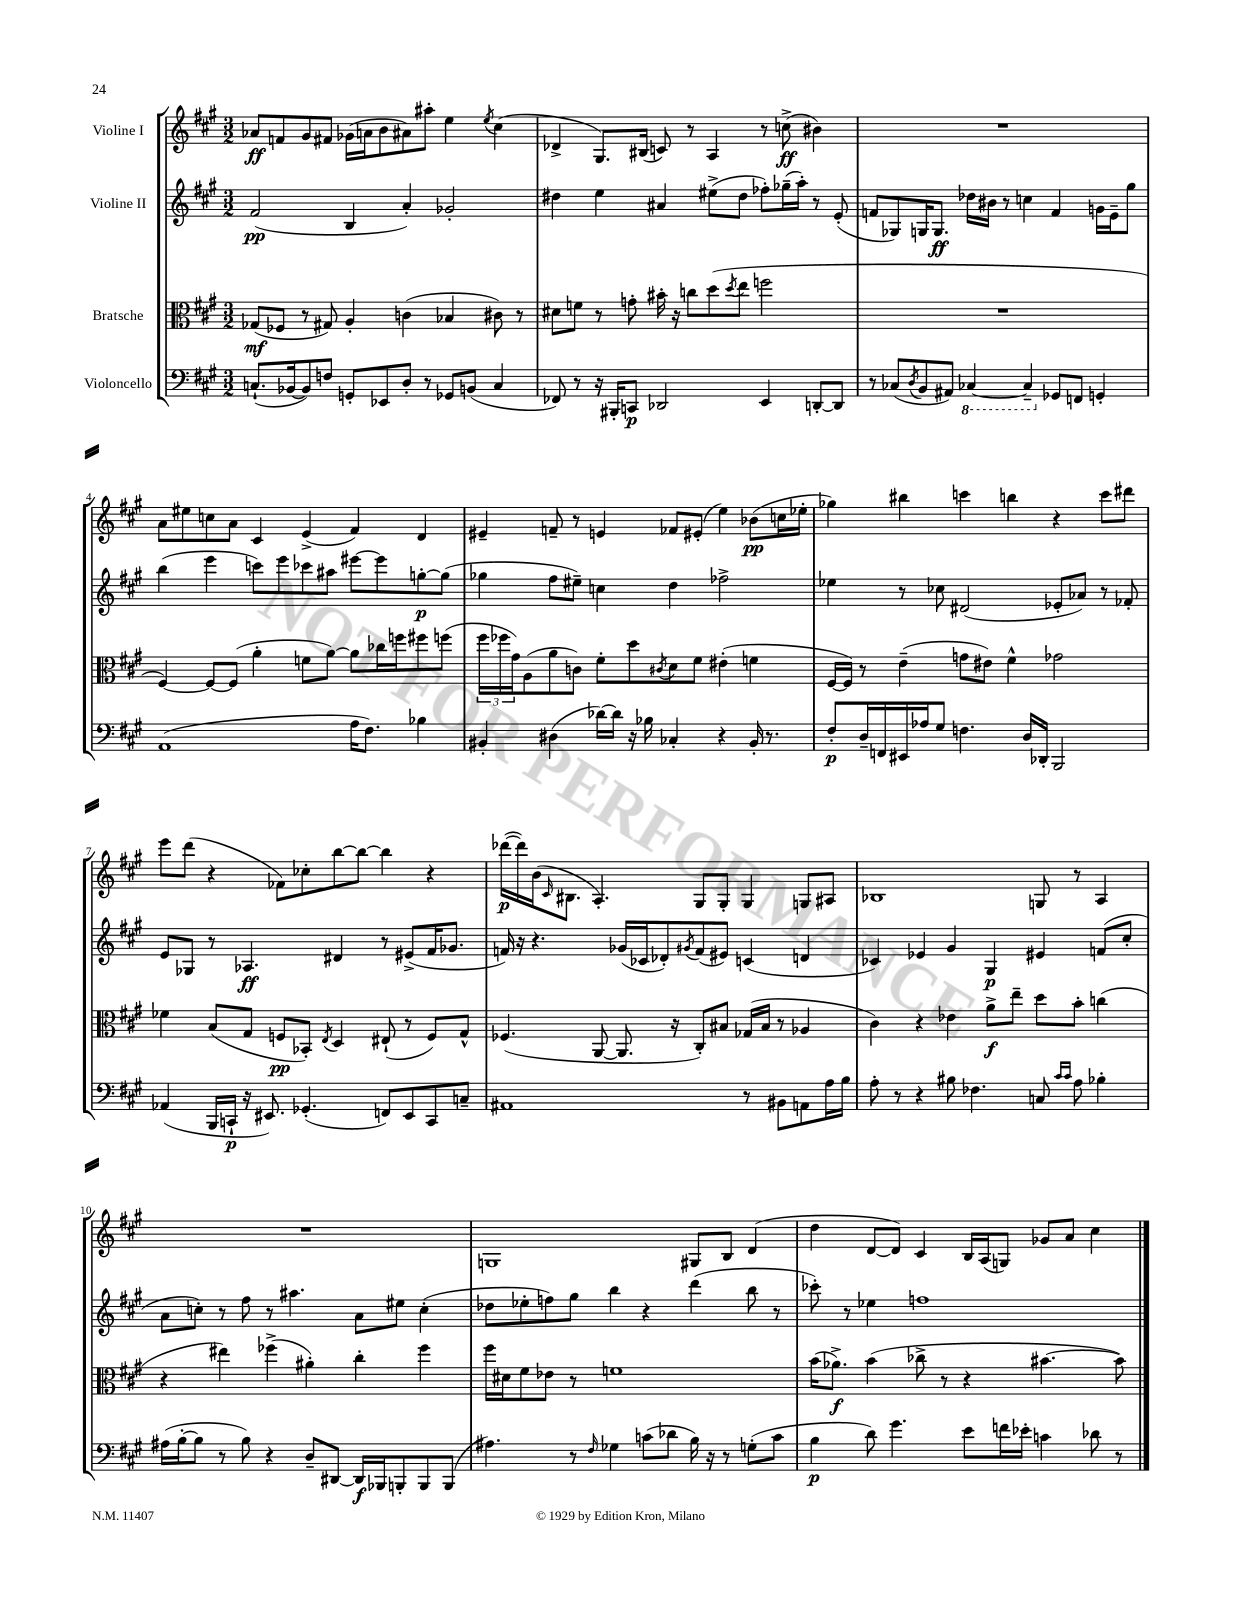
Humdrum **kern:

**kern	**kern	**kern	**kern
*staff4	*staff3	*staff2	*staff1
*clefF4	*clefC3	*clefG2	*clefG2
*k[f#c#g#]	*k[f#c#g#]	*k[f#c#g#]	*k[f#c#g#]
*M3/2	*M3/2	*M3/2	*M3/2
(8.C`	(8G-	(2f#	8a-
.	8F-	.	8f
[16BB-	.	.	.
8BB-])	8r	.	8g#
8F	8G#)	.	8f#
8GG'	4A'	4B	(16g-
.	.	.	16a
8EE-	.	.	8b
8D'	(4c	4a')	8a#)
8r	.	.	8aa#'
8GG-	4B-	2g-'	4ee
(8BB	.	.	.
.	.	.	8qee
4C	8c#)	.	(4cc#
.	8r	.	.
=	=	=	=
8FF-)	8d#	4dd#	4d-^
8r	8f	.	.
16r	8r	4ee	8.G#)
16BBB#'	.	.	.
8CC	8g'	.	.
.	.	.	(16B#
2DD-	16b#'	4a#	8c)
.	16r	.	.
.	8cc	.	8r
.	(8dd	(8ee#^	4A
.	8qdd	.	.
.	8ee	8dd#	.
4EE	2ff	8ff-')	8r
.	.	(16gg-~	(8cc^
.	.	16aa')	.
[8DD'	.	8r	4b#)
8DD]	.	(8e'	.
=	=	=	=
8r	1.r	8f	1.r
(8C-	.	8G-)	.
8qD	.	.	.
8BB	.	16G	.
.	.	8.G	.
8AA#)	.	.	.
[4CC-	.	16dd-	.
.	.	16b#	.
.	.	8r	.
4CC-~]	.	4cc	.
8GG-	.	4f	.
8FF	.	.	.
4GG'	.	16g	.
.	.	16e~	.
.	.	8gg#	.
=	=	=	=
(1AA	[4F#)	(4bb	8a
.	.	.	8ee#
.	8F#_	4eee	8cc
.	(8F#]	.	8a
.	4a'	8ccc)	4c#
.	.	8eee	.
.	8f	8ccc-	(4e^
.	[8a)	8aa#	.
16A	8a]	[8eee#	4f#)
8.F#)	.	.	.
.	16cc-	8eee#]	.
.	16ff	.	.
4B-	8ff#	[8gg'	4d
.	(8ff	(8gg]	.
=	=	=	=
4BB#'	24ff#	4gg-	4e#~
.	24ff-	.	.
.	24g#)	.	.
.	(8A	.	.
(4D#	8a	8ff#	8f~
.	8c)	8ee#~)	8r
[16d-)	8f#'	4cc	4e
16d-]	.	.	.
16r	8dd	.	.
16B-	.	.	.
.	8qc#	.	.
4C-'	8d	4dd	8f-
.	8f#	.	(8e#'
4r	(4e#'	2ff-^	4ee)
16BB#'	4f	.	(8b-
8.r	.	.	.
.	.	.	16cc
.	.	.	16ee-'
=	=	=	=
8F#'	[16F#	4ee-	4gg-)
.	16F#])	.	.
16D~	8r	.	.
16FF	.	.	.
16EE#	(4e~	8r	4bb#
16A-	.	.	.
8G#	.	8cc-	.
4.F	8g	(2d#	4ccc
.	8e#)	.	.
.	4f#^^	.	4bb
16D	.	.	.
16DD-'	.	.	.
2BBB	2g-	8e-'	4r
.	.	8a-)	.
.	.	8r	8ccc
.	.	8f-'	8ddd#
=	=	=	=
(4AA-	4f-	8e	8eee
.	.	8G-	(8ddd
16BBB	(8B	8r	4r
16CC`	.	.	.
16r	8G#	4.A-	.
8.EE#)	.	.	.
.	8F	.	8f-)
(4.GG-'	8BB-')	.	8cc-'
.	8qE	.	.
.	4D	4d#	[8bb
.	.	.	8bb_
8FF)	(8E#`	8r	4bb]
8EE#	8r	(8e#^	.
8CC	8F)	16f#	4r
.	.	8.g-	.
8C~	8G#^^	.	.
=	=	=	=
1AA#	(4.F-	16f)	([16ddd-
.	.	16r	16ddd-])
.	.	4.r	(16b
.	.	.	16qqc#
.	.	.	8.B#
.	[8AA	.	4.A')
.	8.AA]	(16g-	.
.	.	16c-	.
.	.	8d-')	.
.	16r	.	.
.	.	8qg#	.
.	8C#')	(8f	8G#
.	8B#	8e#)	8G#'
8r	(16G-	(4c	4G#
.	16B#	.	.
8BB#	8r	.	.
8AA	4A-	4d	8G
16A	.	.	8A#
16B	.	.	.
=	=	=	=
8A'	4c#)	4c-)	1B-
8r	.	.	.
4r	4r	4e-	.
8B#	4e-	4g#	.
4.F-	.	.	.
.	8a^	4G#	.
.	8ee~	.	.
8C	8dd	4e#	8G
16qqc#	.	.	.
16qqc#	.	.	.
8A	8b'	.	8r
4B-'	(4cc	(8f	4A
.	.	8cc#'	.
=	=	=	=
(16A#	4r	8a	1.r
[16B'	.	.	.
8B]	.	8cc')	.
8r	4ee#)	8r	.
8B)	.	8ff#	.
4r	(4ff-^	8r	.
.	.	4.aa#	.
8D~	4a#')	.	.
[8DD#	.	.	.
16DD#]	4cc#'	8a	.
16BBB-	.	.	.
8BBB'	.	8ee#	.
8BBB	4ff-	(4cc'	.
(8BBB	.	.	.
=	=	=	=
4.A#)	16ff#	8dd-	1G
.	16d#	.	.
.	8f#	8ee-'	.
.	8e-	8ff)	.
8r	8r	8gg#	.
16qqF#	.	.	.
4G-	1f	4bb	.
(8c	.	4r	.
8d-	.	.	.
16B)	.	(4ddd	8G#
16r	.	.	.
8r	.	.	8B
(8G'	.	8bb	(4d
8c	.	8r	.
=	=	=	=
4B	(16b	8ccc-')	4dd
.	8.a-^)	.	.
.	.	8r	.
8d)	(4b	4ee-	[8d
4.g#	.	.	8d])
.	8cc-^	1ff	4c#
.	8r	.	.
8e	4r	.	16B
.	.	.	(16A
16f	.	.	8G)
16e-'	.	.	.
4c	[4.b#	.	8g-
.	.	.	8a
8d-	.	.	4cc#
8r	8b#])	.	.
==	==	==	==
*-	*-	*-	*-
